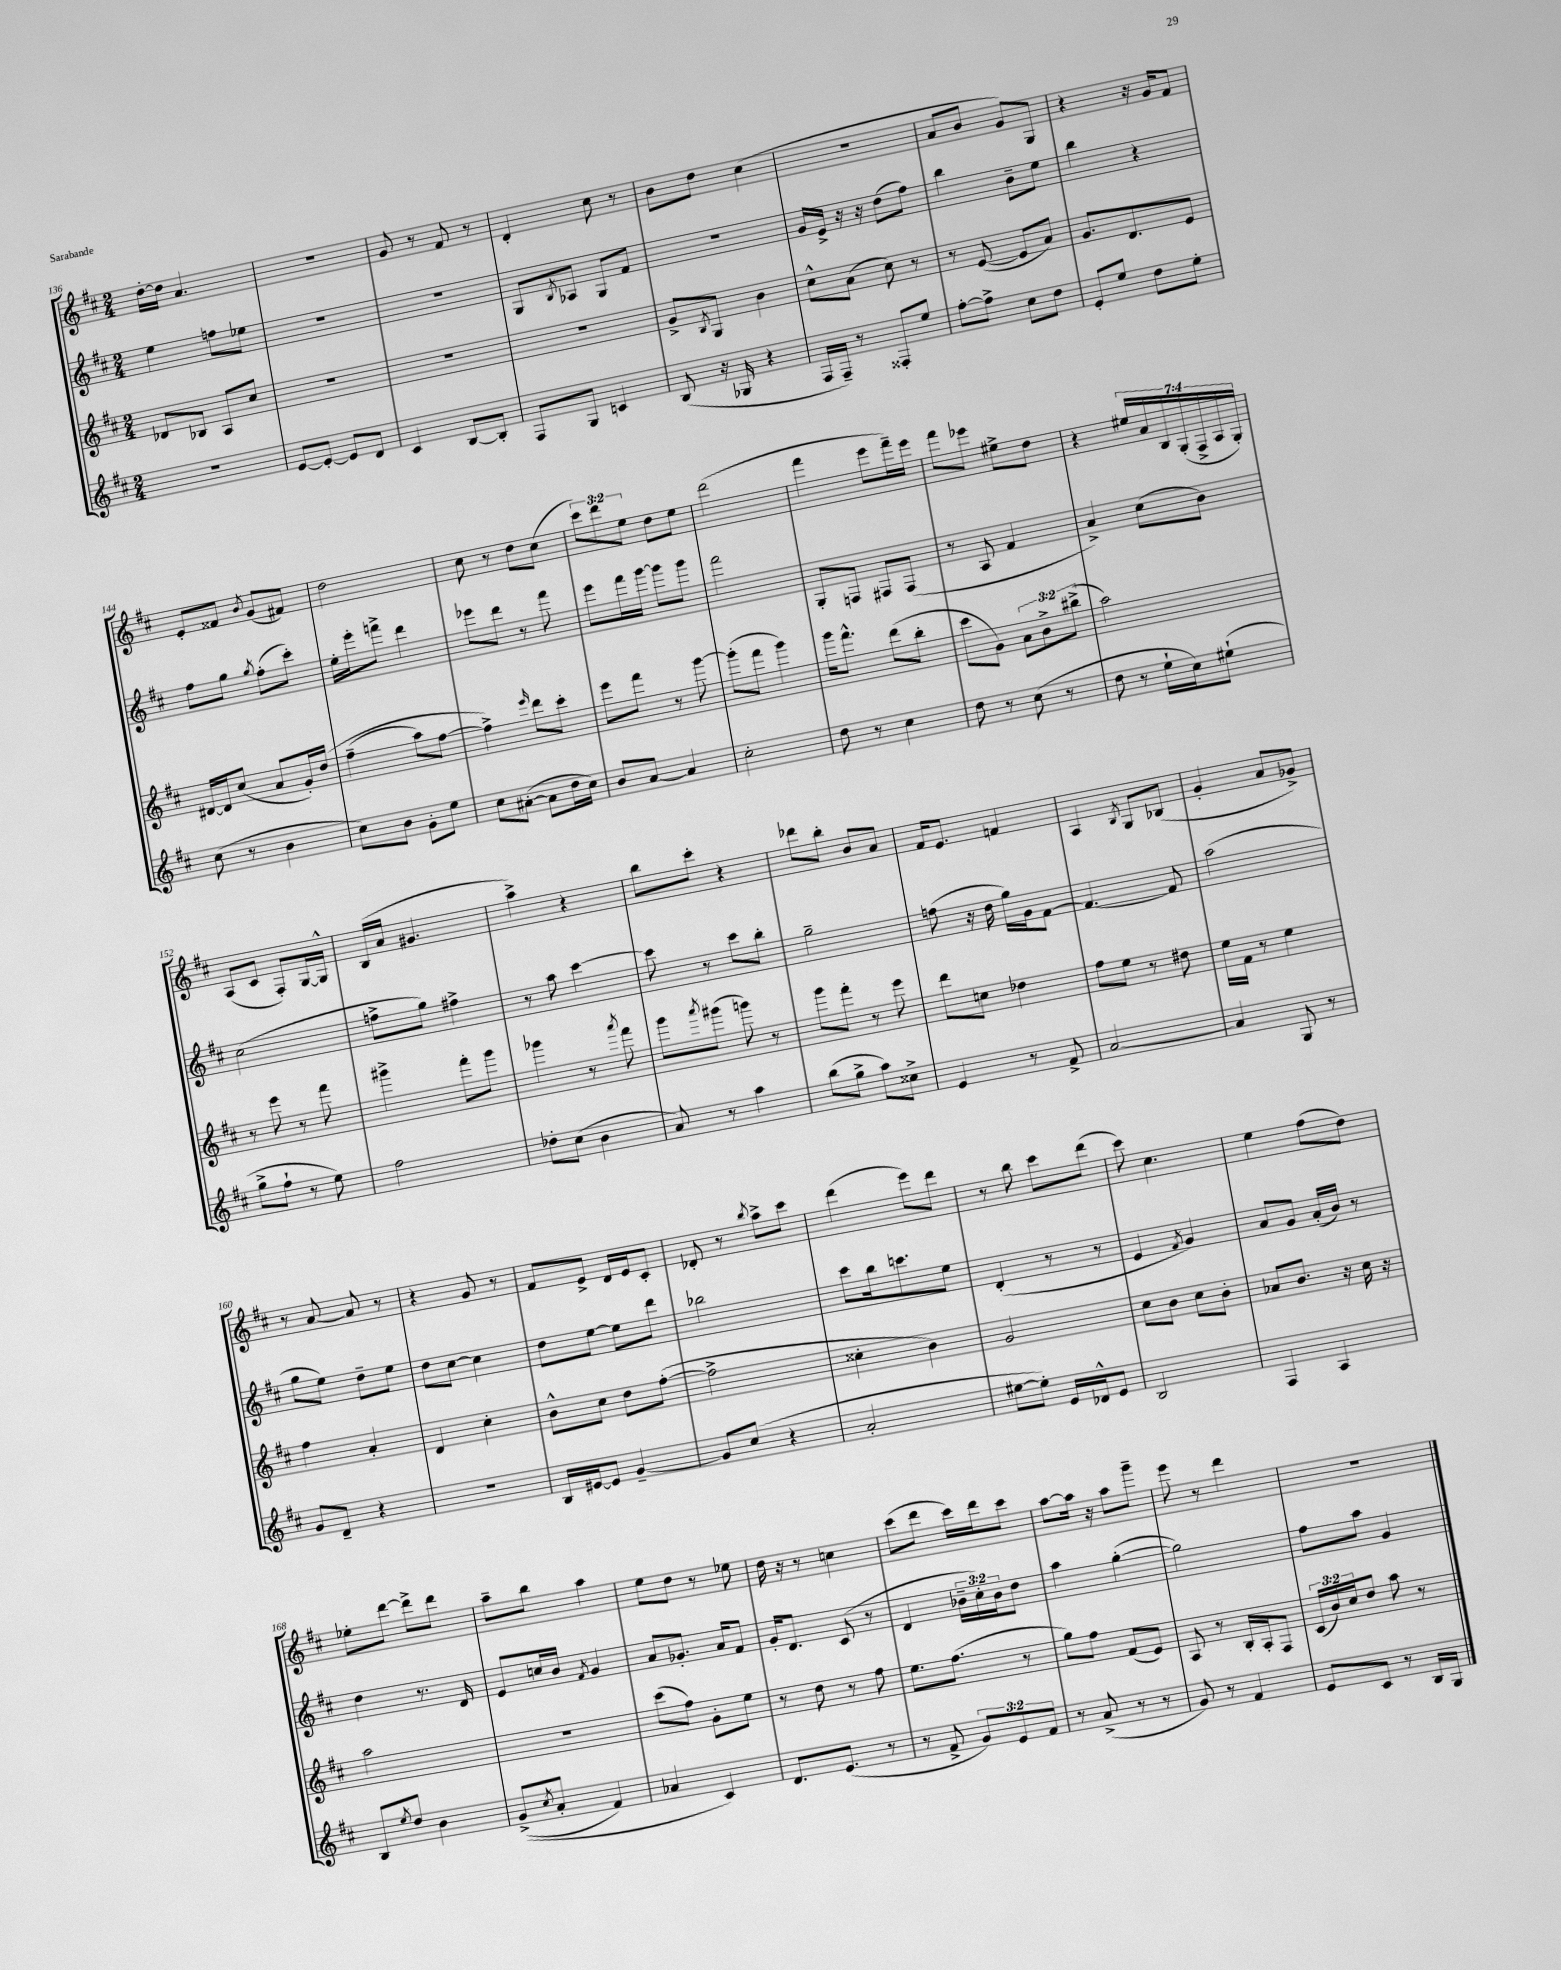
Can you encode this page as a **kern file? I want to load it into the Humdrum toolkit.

**kern	**kern	**kern	**kern
*staff4	*staff3	*staff2	*staff1
*clefG2	*clefG2	*clefG2	*clefG2
*k[f#c#]	*k[f#c#]	*k[f#c#]	*k[f#c#]
*M2/4	*M2/4	*M2/4	*M2/4
2r	8d-	4ee	[16dd'
.	.	.	16dd]
.	8B-	.	4.a
.	8A	8ff	.
.	8cc#	8ee-	.
=	=	=	=
[8e	2r	2r	2r
8e'_	.	.	.
8e]	.	.	.
8d	.	.	.
=	=	=	=
4c#	2r	2r	8g
.	.	.	8r
[8B	.	.	8f#
8B']	.	.	8r
=	=	=	=
8F#	2r	8G	4d'
.	.	8qB	.
8G	.	8A-	.
4c	.	8G	8cc#
.	.	8f#	8r
=	=	=	=
(8B	8g^	2r	8b
.	8qB	.	.
16r	8G	.	8dd
16G-	.	.	.
4r	4b	.	(4cc#
=	=	=	=
16F#	8cc#^^	16g	2r
16F#~)	.	16e^	.
8r	(8a	16r	.
.	.	16r	.
8F##'	8cc#)	(8dd	.
8ee	8r	8ff#)	.
=	=	=	=
[8ff#'	8r	4bb	8a
8ff#^]	([8e	.	8b
8cc#	8e]	8b~	8g)
8dd	8a)	8ee	8G
=	=	=	=
8e'	8.g	4bb	4r
8ee	.	.	.
.	8.d	.	.
8dd	.	4r	16r
.	.	.	16g
8ee'	8e	.	8f#
=	=	=	=
(8cc#	[16d#	8ff#	8e'
.	16d#]	.	.
8r	(8cc#	8gg	8f##
.	.	8qgg	8qb
4b	8a	(8ff#'	(8g
.	16g')	8ccc#')	8f#)
.	&(16dd	.	.
=	=	=	=
8cc#)	(4ff#~	16ee'	2dd
.	.	16eee'	.
8b	.	8fff^	.
8g'	8aa)	4ddd	.
8ee	[8ff#	.	.
=	=	=	=
8cc#	4ff#^]&)	8eee-	8cc#
([8a#'	.	8ddd	8r
.	16qqeee	.	.
8a#]	8ddd	8r	8dd
16dd	8ccc#'	8fff#	(8cc#
16cc#)	.	.	.
=	=	=	=
8b	8eee	8eee	12ccc#)
.	.	.	12ddd
[8a	8fff#	16fff#	.
.	.	.	12ee
.	.	[16ggg	.
4a]	8r	8ggg]	8dd
.	[8ggg	8ggg	8ee
=	=	=	=
2cc#'	(8ggg']	2fff#	(2ddd
.	8fff#	.	.
.	4ggg)	.	.
=	=	=	=
8dd	16ggg	8G'	4fff#
.	8.fff#^^	.	.
8r	.	8F	.
4cc#	(8ddd	8F#	8eee
.	8bb'	(8F#	16fff#~)
.	.	.	16eee
=	=	=	=
8dd	8ccc#	8r	8fff#
8r	8g)	8A	8eee-
(8cc#	12a	4f#	8ee#^
.	12b^	.	.
8r	.	.	8dd
.	(12bb#^	.	.
=	=	=	=
8dd	2aa)	4a^)	4r
8r	.	.	.
16ee`	.	(8cc#	28ee#
.	.	.	28a
16cc#)	.	.	.
.	.	.	28B
.	.	.	(28G'
(8ee#`	.	8b)	.
.	.	.	28F#^
.	.	.	28A
.	.	.	28G')
=	=	=	=
8gg^	8r	(2cc#	(8A
8ff#`	8eee	.	8c#
8r	8r	.	8F#')
8ee)	8fff#	.	[16G
.	.	.	16G^^]
=	=	=	=
2ff#	4ggg#^	8ff^	(16B
.	.	.	16a
.	.	8gg)	4.g#
.	8fff#'	4ff#^	.
.	8ggg#	.	.
=	=	=	=
8dd-'	4ggg-	8r	4aa^)
(8cc#	.	8aa	.
4b	8r	[4ccc#	4r
.	8qaaa	.	.
.	8fff#	.	.
=	=	=	=
8a)	8ggg	8ccc#]	8bb
.	8qaaa	.	.
8r	(8ggg#	8r	8ccc#'
4aa	8ggg)	8ccc#	4r
.	8r	8bb'	.
=	=	=	=
(8bb	8ggg	2gg~	8ddd-
8gg^	8fff#'	.	8bb'
8aa)	8r	.	8b
8cc##^	8eee	.	8a
=	=	=	=
4e	8ddd	(8ff	16f#
.	.	.	8.e
.	8cc	16r	.
.	.	16dd	.
8r	4dd-	16gg)	4f
.	.	16g	.
8f#^	.	[8f#	.
=	=	=	=
[2a	8ff#	4.f#_	4A
.	8ee	.	.
.	.	.	8qB
.	8r	.	8G
.	8dd#	8f#]	(8B-
=	=	=	=
4a]	16ee	(2aa	4g'
.	16f#	.	.
.	8r	.	.
8G	4ee	.	8a
8r	.	.	8g-^)
=	=	=	=
8g	4ff#	8gg	8r
8d~	.	8ee)	[8a
4r	4a'	8dd~	8a]
.	.	8ee	8r
=	=	=	=
2r	4d	8dd	4r
.	.	[8cc#	.
.	4cc#'	4cc#]	8g
.	.	.	8r
=	=	=	=
16B	8b^^	8dd	8f#
[16e#	.	.	.
8e#]	8cc#	[8ee	8e^
[4g~	8dd	8ee]	16d
.	.	.	16e
.	([8ff#'	8ddd	8c#'
=	=	=	=
8g]	2ff#^]	2bb-	8d-'
(8cc#	.	.	8r
.	.	.	8qbb
4r	.	.	8aa^
.	.	.	8ccc#
=	=	=	=
2a'	4cc##'	8ccc#	(4ddd
.	.	16bb	.
.	.	8.ccc	.
.	4b)	.	8eee)
.	.	8ee	8ddd
=	=	=	=
[8ee#	2g	(4d'	8r
8ee#'])	.	.	8bb
16e	.	8r	8ccc#
16d-^^	.	.	.
8e	.	8r	(8ddd
=	=	=	=
2B	8cc#	4e	8ccc#)
.	8b	.	4.cc#
.	.	8qf#	.
.	8cc#	4g)	.
.	8b'	.	.
=	=	=	=
4F#	8a-	8a	4ee
.	8.b	8g	.
4A	.	(16a'	(8ff#
.	16r	16b)	.
.	16cc#	8r	8dd)
.	16r	.	.
=	=	=	=
8B	2aa	4dd	8ee-'
8qee	.	.	.
8dd	.	.	[8ddd
4b	.	8.r	8ddd^]
.	.	.	8ddd
.	.	16d	.
=	=	=	=
&((8g^	2r	8e	8aa~
8qcc#	.	.	.
8a'	.	16cc	8bb
.	.	16b	.
.	.	8qf#	.
4f#)	.	4g	4aa
=	=	=	=
4a-	(8ccc#	8a	8ee
.	8ff#)	8.g-'	8dd
4c#&)	8g'	.	8r
.	.	16a	.
.	8ee	8f#	8ee-
=	=	=	=
8.d	8r	16g'	16dd
.	.	8.d	16r
.	8dd	.	8r
(8.e	.	.	.
.	8r	(8c#	4cc
8r	8ff#	8r	.
=	=	=	=
8r	8.ee	4d	(8ccc#
8f#^	.	.	8ddd
.	(8.ff#	.	.
12g)	.	24b-~	16ccc#)
.	.	24cc#')	.
.	.	.	16ddd
12e	.	24b-	.
.	8r	8dd	8ccc#
12f#	.	.	.
=	=	=	=
8r	8gg)	4aa	[8aa
(8a^	8ff#	.	16aa]
.	.	.	16r
8r	(8f#	([4gg'	8aa
8r	8e)	.	8ggg~
=	=	=	=
8g)	8A	2gg])	8eee
8r	8r	.	8r
4f#	16B'	.	4ddd
.	16A'	.	.
.	8F#	.	.
=	=	=	=
8e	(24c#	8ff#	2r
.	24b)	.	.
.	24cc#	.	.
8c#	8dd	8aa	.
8r	8aa	4g	.
16B	8r	.	.
16G	.	.	.
==	==	==	==
*-	*-	*-	*-
